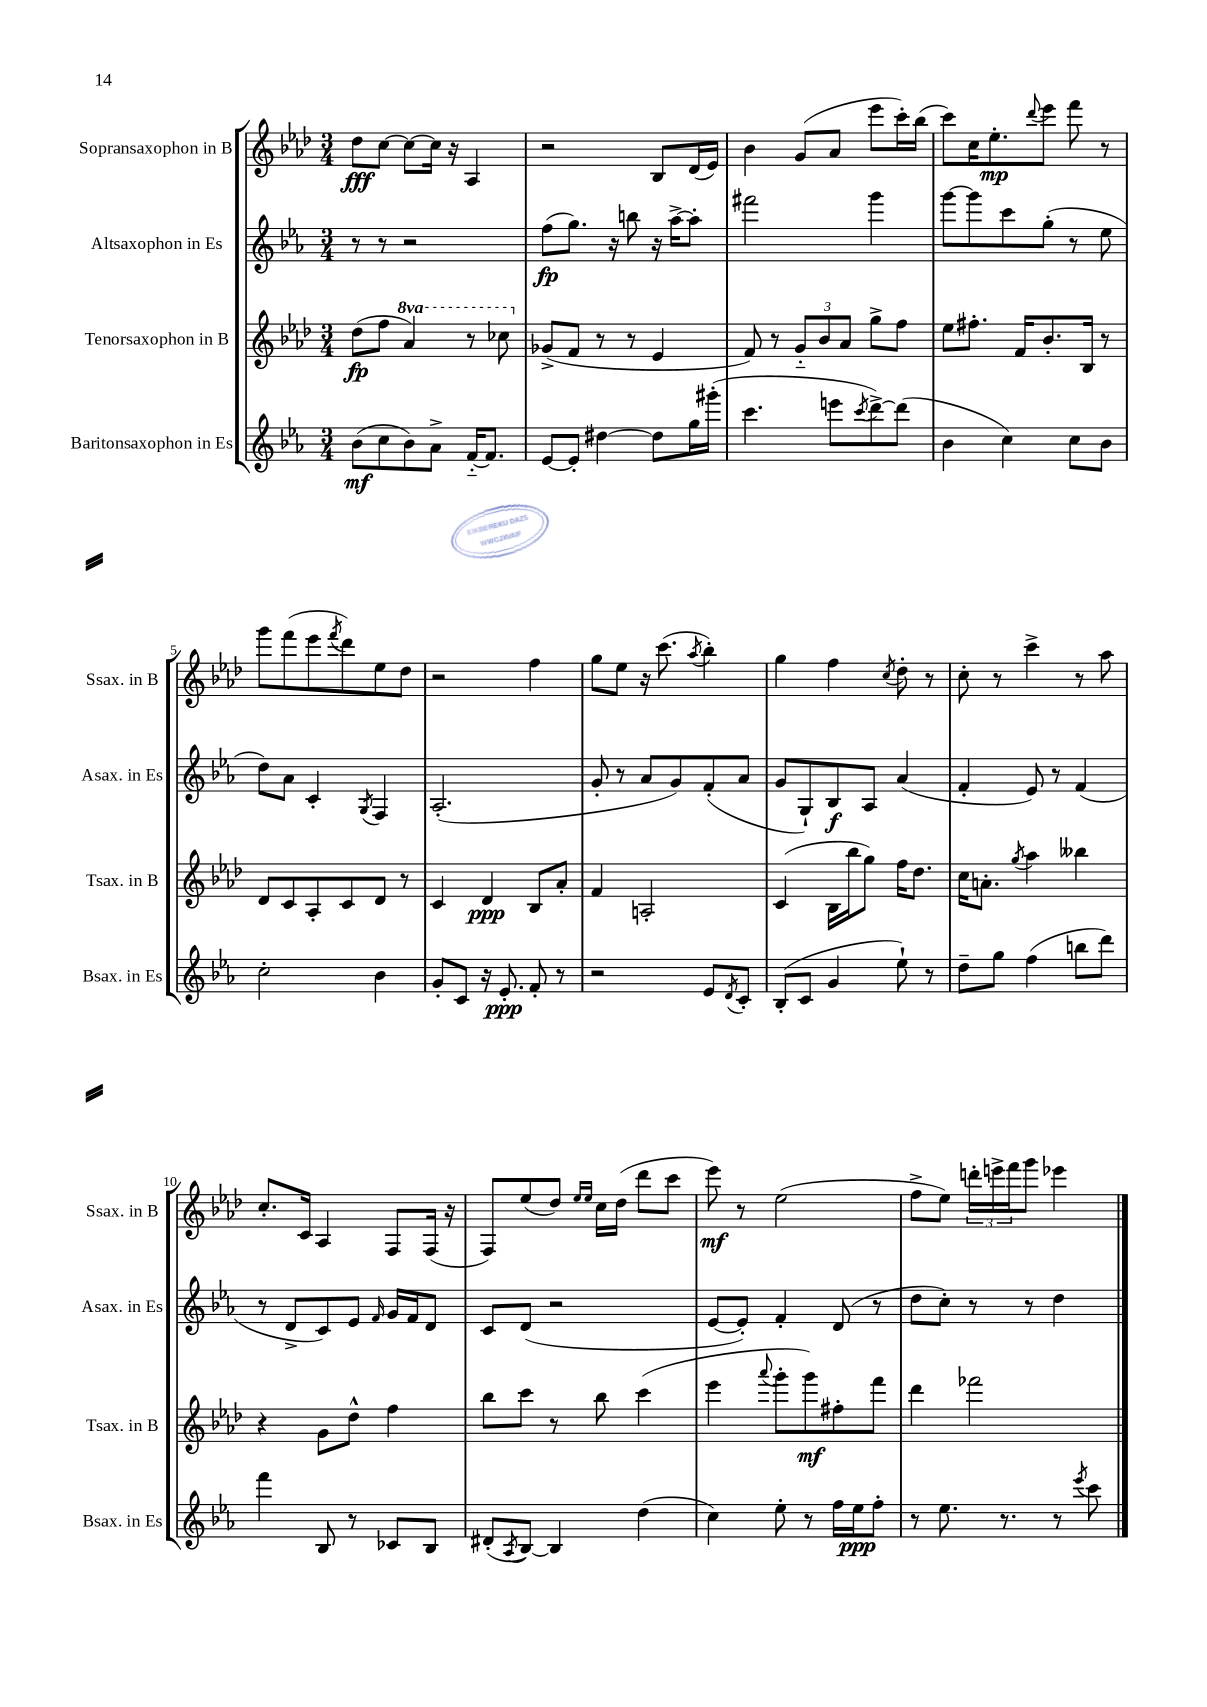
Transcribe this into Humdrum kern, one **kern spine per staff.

**kern	**dynam	**kern	**dynam	**kern	**dynam	**kern	**dynam
*part4	*part4	*part3	*part3	*part2	*part2	*part1	*part1
*staff4	*staff4	*staff3	*staff3	*staff2	*staff2	*staff1	*staff1
*I"Baritonsaxophon in Es	*	*I"Tenorsaxophon in B	*	*I"Altsaxophon in Es	*	*I"Sopransaxophon in B	*
*I'Bsax. in Es	*	*I'Tsax. in B	*	*I'Asax. in Es	*	*I'Ssax. in B	*
*clefG2	*	*clefG2	*	*clefG2	*	*clefG2	*
*k[b-e-a-]	*	*k[b-e-a-d-]	*	*k[b-e-a-]	*	*k[b-e-a-d-]	*
*M3/4	*	*M3/4	*	*M3/4	*	*M3/4	*
=1	=1	=1	=1	=1	=1	=1	=1
(8b-\L	mf	(8dd-\L	fp	8r	.	8dd-\L	fff
8cc\	.	8ff\J	.	8r	.	[8cc\J	.
*	*	*8va	*	*	*	*	*
8b-\)	.	4aa-/)	.	2r	.	8cc\L_	.
8a-^\J	.	.	.	.	.	16cc\Jk]	.
.	.	.	.	.	.	16r	.
[16f/KL	.	8r	.	.	.	4A-/	.
8.f/J]	.	.	.	.	.	.	.
.	.	8ccc-X\	.	.	.	.	.
=2	=2	=2	=2	=2	=2	=2	=2
*	*	*X8va	*	*	*	*	*
[8e-/L	.	(8g-X^/L	.	(8ff\L	fp	2r	.
8e-'/J]	.	8f/J	.	8.gg\J)	.	.	.
[4dd#X\	.	8r	.	.	.	.	.
.	.	.	.	16r	.	.	.
.	.	8r	.	8bbn\	.	.	.
8dd#\L]	.	4e-/	.	16r	.	8B-/L	.
.	.	.	.	[16aa-^\KL	.	.	.
16gg\L	.	.	.	8aa-'\J]	.	(16d-/L	.
(16ggg#X'\JJ	.	.	.	.	.	16e-/JJ)	.
=3	=3	=3	=3	=3	=3	=3	=3
4.ccc\	.	8f/)	.	2fff#X\	.	4b-\	.
.	.	8r	.	.	.	.	.
.	.	12g/L	.	.	.	(8g/L	.
.	.	12b-/	.	.	.	.	.
8eeen\L	.	.	.	.	.	8a-/J	.
.	.	12a-/J	.	.	.	.	.
8qccc/	.	.	.	.	.	.	.
[8ddd^\)	.	8gg^\L	.	4ggg\	.	8eee-\L	.
(8ddd\J]	.	8ff\J	.	.	.	16ccc'\L)	.
.	.	.	.	.	.	(16bb-\JJ	.
=4	=4	=4	=4	=4	=4	=4	=4
4b-\	.	8ee-\L	.	[8ggg\L	.	8ccc\L)	.
.	.	8.ff#X'\J	.	8ggg\]	.	16cc\K	.
.	.	.	.	.	.	8.ee-'\	mp
4cc\)	.	.	.	8ccc\	.	.	.
.	.	16f/KL	.	.	.	.	.
.	.	.	.	.	.	8qqddd-/	.
.	.	8.b-'/	.	(8gg'\J	.	8eee-\J	.
8cc\L	.	.	.	8r	.	8fff\	.
.	.	16B-/Jk	.	.	.	.	.
8b-\J	.	8r	.	8ee-\	.	8r	.
!!LO:LB:g=z
=5	=5	=5	=5	=5	=5	=5	=5
2cc'\	.	8d-/L	.	8dd\L)	.	8ggg\L	.
.	.	8c/	.	8a-\J	.	(8fff\	.
.	.	8A-'/	.	4c'/	.	8eee-\	.
.	.	.	.	.	.	8qfff/	.
.	.	8c/	.	.	.	8ddd-\)	.
.	.	.	.	8qG/	.	.	.
4b-\	.	8d-/J	.	4F/	.	8ee-\	.
.	.	8r	.	.	.	8dd-\J	.
=6	=6	=6	=6	=6	=6	=6	=6
8g'/L	.	4c/	.	(2.A-'/	.	2r	.
8c/J	.	.	.	.	.	.	.
16r	.	4d-/	ppp	.	.	.	.
8.e-'/	ppp	.	.	.	.	.	.
8f'/	.	8B-/L	.	.	.	4ff\	.
8r	.	8a-'/J	.	.	.	.	.
=7	=7	=7	=7	=7	=7	=7	=7
2r	.	4f/	.	8g'/	.	8gg\L	.
.	.	.	.	8r	.	8ee-\J	.
.	.	2An'/	.	8a-/L	.	16r	.
.	.	.	.	.	.	(8.ccc\	.
.	.	.	.	8g/)	.	.	.
.	.	.	.	.	.	8qaa-/	.
8e-/L	.	.	.	(8f'/	.	4bb-'\)	.
8qd/	.	.	.	.	.	.	.
8c'/J	.	.	.	8a-/J	.	.	.
=8	=8	=8	=8	=8	=8	=8	=8
(8B-'/L	.	(4c/	.	8g/L	.	4gg\	.
8c/J	.	.	.	8G`/)	.	.	.
4g/	.	16B-\LL	.	8B-/	f	4ff\	.
.	.	16bb-\J	.	.	.	.	.
.	.	8gg\J)	.	8A-/J	.	.	.
.	.	.	.	.	.	8qcc/	.
8ee-`\)	.	16ff\KL	.	(4a-/	.	8dd-'\	.
.	.	8.dd-\J	.	.	.	.	.
8r	.	.	.	.	.	8r	.
=9	=9	=9	=9	=9	=9	=9	=9
8dd~\L	.	16cc\KL	.	4f'/	.	8cc'\	.
.	.	8.an'\J	.	.	.	.	.
8gg\J	.	.	.	.	.	8r	.
.	.	8qgg/	.	.	.	.	.
(4ff\	.	4aa-\	.	8e-/)	.	4ccc^\	.
.	.	.	.	8r	.	.	.
8bbn\L	.	4bb--X\	.	(4f/	.	8r	.
8ddd\J)	.	.	.	.	.	8aa-\	.
!!LO:LB:g=z
=10	=10	=10	=10	=10	=10	=10	=10
4fff\	.	4r	.	8r	.	8.cc'/L	.
.	.	.	.	8d^/L	.	.	.
.	.	.	.	.	.	16c/Jk	.
8B-/	.	8g\L	.	8c/)	.	4A-/	.
8r	.	8dd-^^\J	.	8e-/J	.	.	.
.	.	.	.	16qqf/	.	.	.
8c-X/L	.	4ff\	.	16g/LL	.	8F/L	.
.	.	.	.	16f/J	.	.	.
8B-/J	.	.	.	8d/J	.	(16F/Jk	.
.	.	.	.	.	.	16r	.
=11	=11	=11	=11	=11	=11	=11	=11
(8d#X'/L	.	8bb-\L	.	8c/L	.	8F/L)	.
8qA-/	.	.	.	.	.	.	.
[8B-/J)	.	8ccc\J	.	(8d/J	.	(8ee-/	.
4B-/]	.	8r	.	2r	.	8dd-/J)	.
.	.	.	.	.	.	16qqee-/LL	.
.	.	.	.	.	.	16qqee-/JJ	.
.	.	8bb-\	.	.	.	16cc\LL	.
.	.	.	.	.	.	(16dd-\JJ	.
(4dd\	.	(4ccc\	.	.	.	8ddd-\L	.
.	.	.	.	.	.	8ccc\J	.
=12	=12	=12	=12	=12	=12	=12	=12
4cc\)	.	4eee-\	.	[8e-/L	.	8eee-\)	mf
.	.	.	.	8e-'/J])	.	8r	.
.	.	8qqaaa-/	.	.	.	.	.
8ee-'\	.	8ggg'\L	.	4f'/	.	(2ee-\	.
8r	.	8ggg\)	mf	.	.	.	.
16ff\LL	.	8ff#X'\	.	(8d/	.	.	.
16ee-\J	ppp	.	.	.	.	.	.
8ff'\J	.	8fff\J	.	8r	.	.	.
=13	=13	=13	=13	=13	=13	=13	=13
8r	.	4ddd-\	.	8dd\L	.	8ff^\L	.
8.ee-\	.	.	.	8cc'\J)	.	8ee-\J)	.
.	.	2fff-X\	.	8r	.	24dddn'\LL	.
.	.	.	.	.	.	24eeen^\	.
8.r	.	.	.	.	.	.	.
.	.	.	.	.	.	24fff\J	.
.	.	.	.	8r	.	8ggg\J	.
8r	.	.	.	4dd\	.	4eee-X\	.
8qeee-/	.	.	.	.	.	.	.
8ccc\	.	.	.	.	.	.	.
==	==	==	==	==	==	==	==
*-	*-	*-	*-	*-	*-	*-	*-
